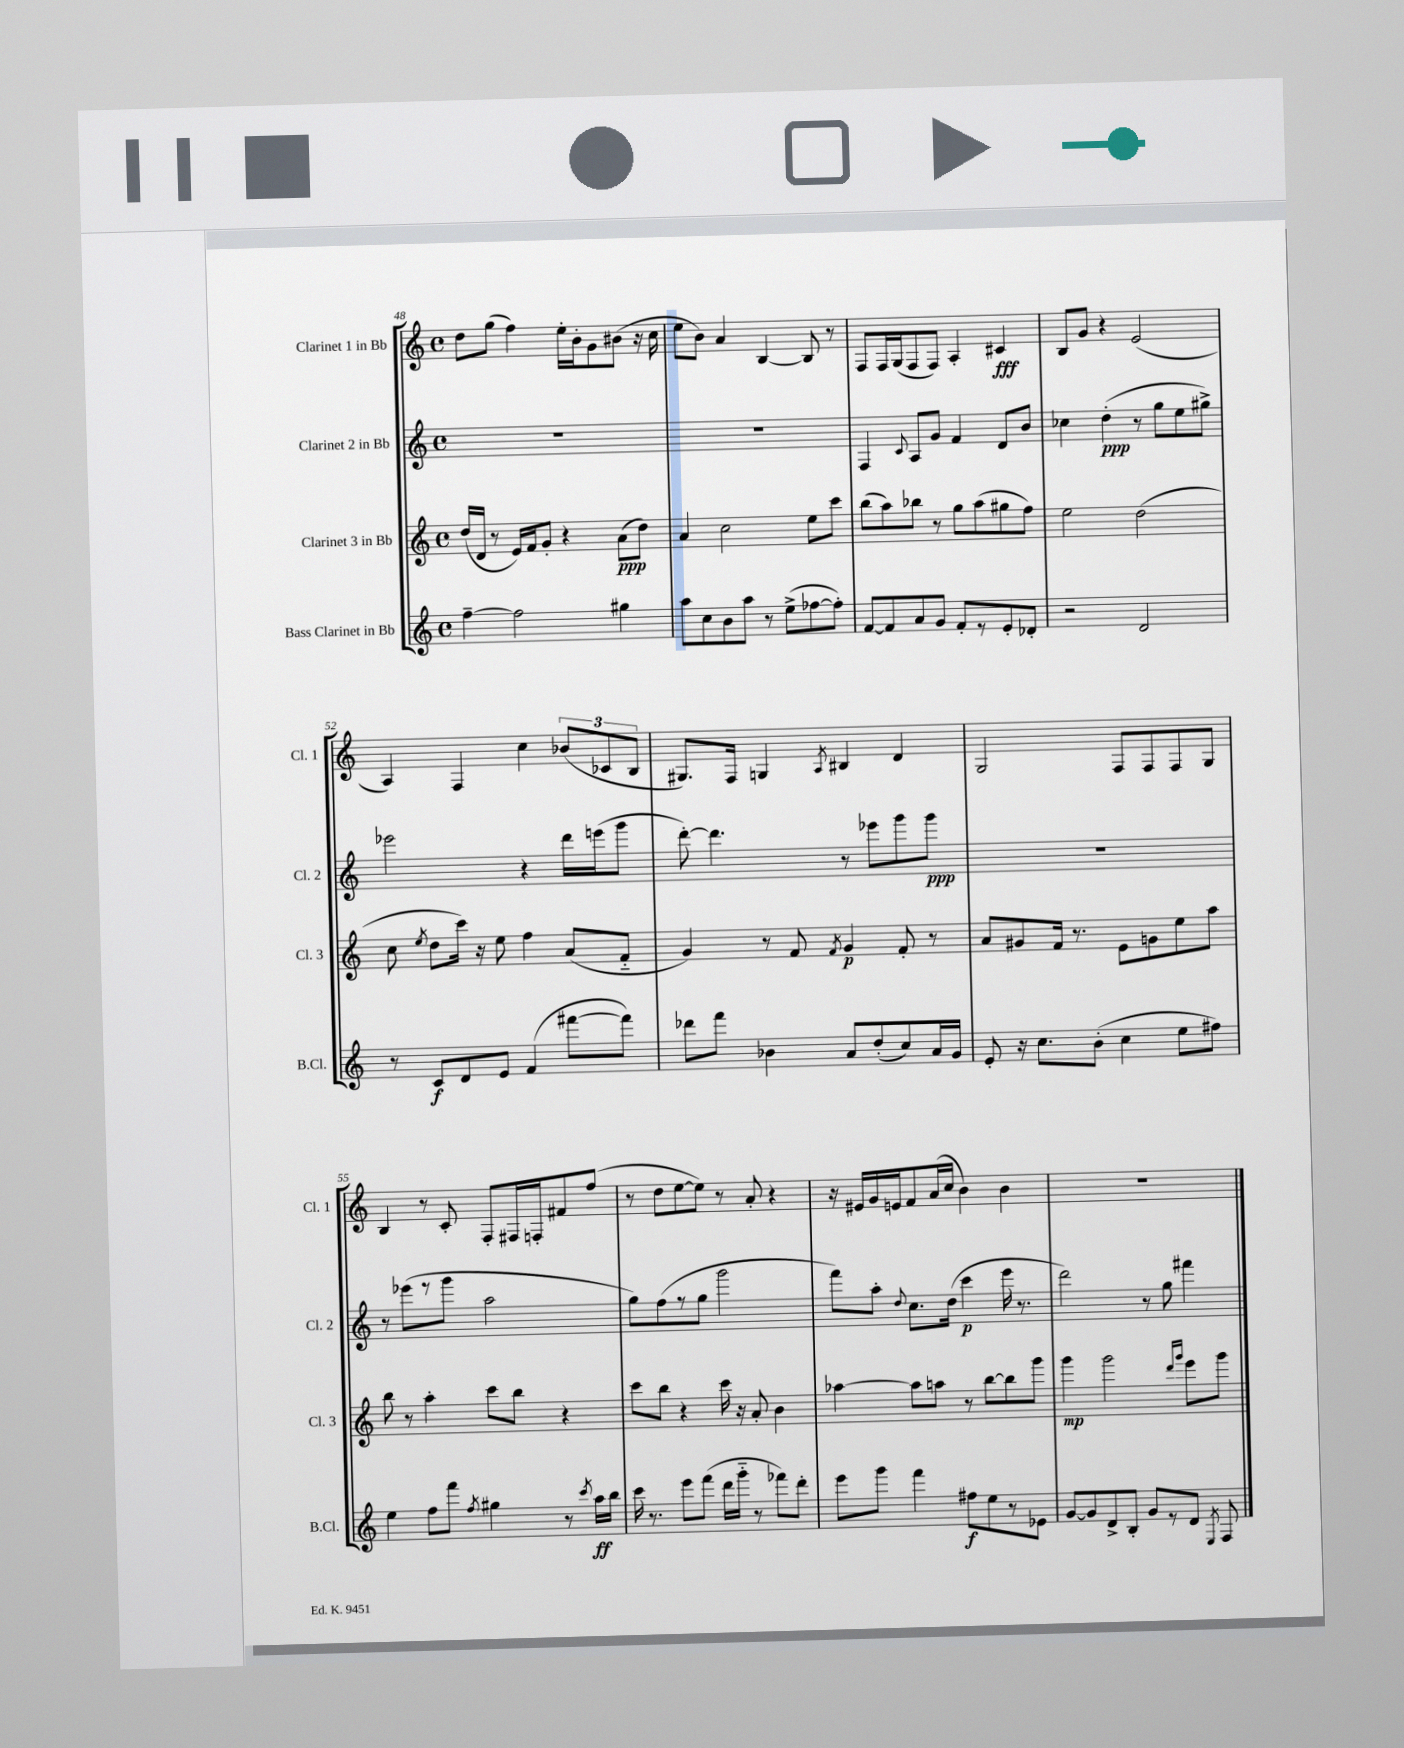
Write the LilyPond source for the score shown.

<<
\new StaffGroup <<
\new Staff = "s0" \with { instrumentName = "Clarinet 1 in Bb" shortInstrumentName = "Cl. 1" } {
    \clef treble \key c \major \defaultTimeSignature \time 4/4
    \autoBeamOff d''8[ g''8]( f''4) e''16[-. b'16-. g'8 bis'8]( r16 c''16 |
    e''8[ b'8]) a'4 b4~ b8 r8 |
    f8[ f16 g16( f8 f8]) a4-. cis'4\fff |
    b8[ g'8] r4 e'2( |
    a4) f4 c''4 \tuplet 3/2 { bes'8[( ces'8 b8] } |
    gis8.[) f16] g4 \acciaccatura { a8 } bis4 d'4 |
    g2 f8[ f8 f8 g8] |
    b4 r8 c'8-. f8[-. fis16 f16-. fis'8 f''8]( |
    r8 d''8[ e''8~ e''8]) r8 a'8-. r4 |
    r16 eis'16[ g'16 e'16 f'8 a'16( c''16] b'4) b'4 |
    R1 \bar "|." |
}
\new Staff = "s1" \with { instrumentName = "Clarinet 2 in Bb" shortInstrumentName = "Cl. 2" } {
    \clef treble \key c \major \defaultTimeSignature \time 4/4
    \autoBeamOff R1 |
    R1 |
    f4 \appoggiatura { c'8 } a8[ g'8] f'4 d'8[ b'8] |
    ces''4 d''4-.\ppp( r8 g''8[ e''8 gis''8]->) |
    ees'''2 r4 d'''16[ e'''16( g'''8] |
    d'''8~-.) d'''4. r8 ees'''8[ g'''8 g'''8]\ppp |
    R1 |
    r8 ees'''8[( r8 g'''8] a''2 |
    g''8[) f''8( r8 g''8] g'''2 |
    f'''8[) a''8]-. \appoggiatura { d''8 } c''8.[ d''16]( c'''4\p e'''16 r8. |
    d'''2) r8 g''8 fis'''4 \bar "|." |
}
\new Staff = "s2" \with { instrumentName = "Clarinet 3 in Bb" shortInstrumentName = "Cl. 3" } {
    \clef treble \key c \major \defaultTimeSignature \time 4/4
    \autoBeamOff d''16[( d'16] r8 e'16[) f'16 g'8]-. r4 a'8[\ppp( d''8]) |
    a'4 c''2 e''8[ c'''8] |
    b''8[( a''8) bes''8] r8 g''8[ a''8( gis''8 f''8]) |
    e''2 d''2( |
    c''8 \acciaccatura { e''8 } d''8[ c'''16]) r16 e''8 f''4 a'8[( f'8]-_ |
    g'4) r8 f'8 \acciaccatura { f'8 } g'4\p f'8-. r8 |
    a'8[ gis'8 f'16] r8. e'8[ g'8 e''8 a''8] |
    b''8 r8 a''4-. c'''8[ b''8] r4 |
    c'''8[ b''8] r4 c'''16 r16 a'8-. b'4 |
    aes''4~ aes''8[ a''8] r8 b''8[~ b''8 g'''8] |
    g'''4\mp g'''2 \grace { d'''16[ g'''16] } e'''8[ g'''8] \bar "|." |
}
\new Staff = "s3" \with { instrumentName = "Bass Clarinet in Bb" shortInstrumentName = "B.Cl." } {
    \clef treble \key c \major \defaultTimeSignature \time 4/4
    \autoBeamOff f''4~-- f''2 gis''4 |
    a''8[ c''8 b'8 a''8] r8 e''8[->( fes''8~ fes''8]-.) |
    f'8[~ f'8 a'8 g'8] f'8[-. r8 e'8-. des'8]-. |
    r2 d'2 |
    r8 c'8[\f d'8 e'8] f'4( fis'''8[~ fis'''8]) |
    des'''8[ f'''8] bes'4 a'8[ d''8-.( c''8) a'16 g'16] |
    e'8-. r16 c''8.[ b'8]-.( c''4 e''8[ fis''8]) |
    e''4 f''8[ f'''8] \acciaccatura { f''8 } gis''4 r8 \acciaccatura { c'''8 } a''16[\ff b''16] |
    c'''16 r8. e'''8[ f'''8]( d'''16[ g'''16]-_ r8 fes'''8[) d'''8]-. |
    e'''8[ g'''8] f'''4 fis''8[\f e''8 r8 ees'8] |
    g'8[~ g'8 d'8-> b8]-. g'8[ r8 d'8] \acciaccatura { e8 } f8 \bar "|." |
}
>>
>>
\layout { \context { \Score currentBarNumber = #48 } }
